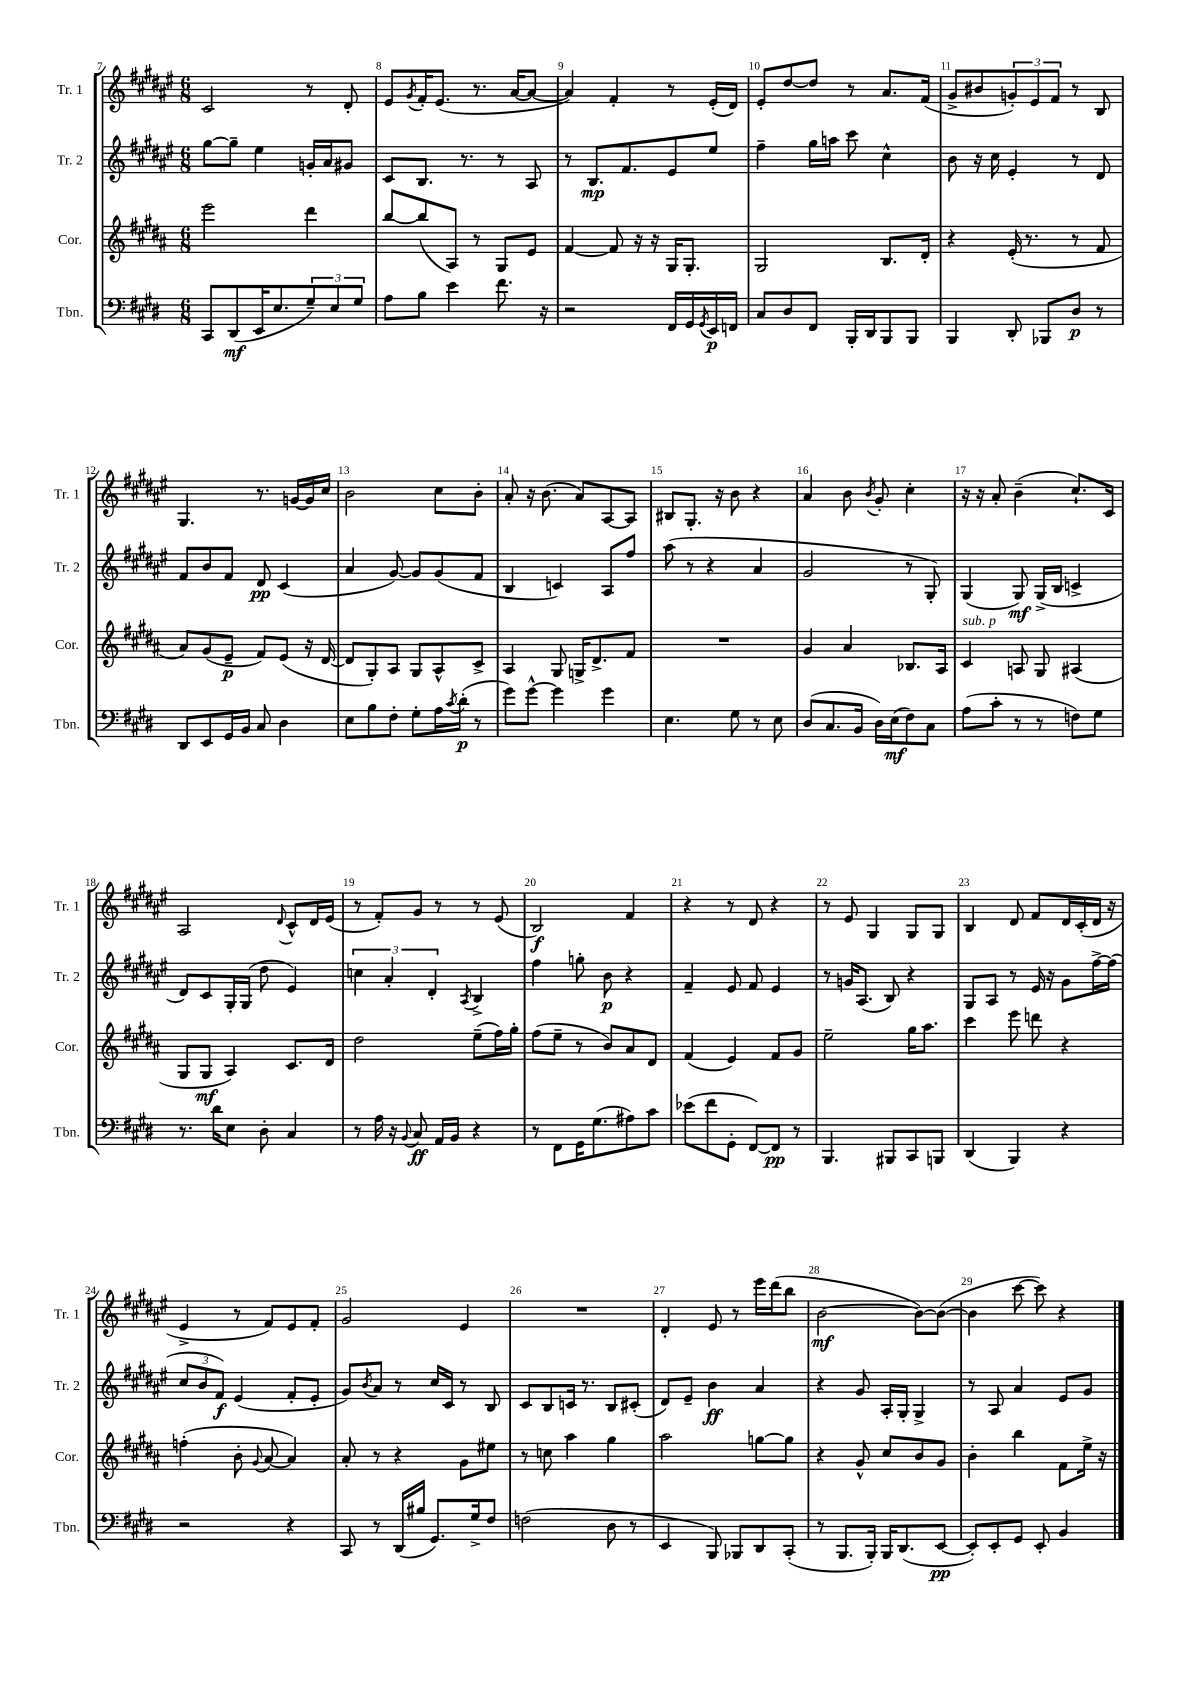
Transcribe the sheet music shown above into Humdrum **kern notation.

**kern	**kern	**kern	**kern
*staff4	*staff3	*staff2	*staff1
*clefF4	*clefG2	*clefG2	*clefG2
*k[f#c#g#d#]	*k[f#c#g#d#a#]	*k[f#c#g#d#a#e#]	*k[f#c#g#d#a#e#]
*M6/8	*M6/8	*M6/8	*M6/8
8CC#	2eee	[8gg#	2c#
(8DD#	.	8gg#~]	.
16EE	.	4ee#	.
8.E	.	.	.
12G#~)	4ddd#	16g'	8r
.	.	16a#	.
12E	.	.	.
.	.	8g#	8d#'
12G#	.	.	.
=	=	=	=
8A	[8bb	8c#	8e#
.	.	.	8qg#
8B	(8bb]	8.B	16f#'
.	.	.	(8.e#
4e	8A#)	.	.
.	.	8.r	.
.	8r	.	8.r
8.f#	8G#	8r	.
.	.	.	[16a#
.	8e	8A#	8a#_
16r	.	.	.
=	=	=	=
2r	[4f#	8r	4a#])
.	.	8.B	.
.	8f#]	.	4f#'
.	.	8.f#	.
.	16r	.	.
.	16r	.	.
16FF#	16G#	8e#	8r
16GG#	8.G#'	.	.
8qGG#	.	.	.
16EE	.	8ee#	(16e#'
16FF	.	.	16d#)
=	=	=	=
8C#	2G#	4ff#~	8e#'
8D#	.	.	[8dd#
8FF#	.	16gg#	8dd#]
.	.	16aa	.
16BBB'	.	8ccc#	8r
16DD#	.	.	.
8BBB	8.B	4cc#^^	8.a#
8BBB	.	.	.
.	16d#'	.	(16f#
=	=	=	=
4BBB	4r	8b	8g#^
.	.	16r	8b#
.	.	16cc#	.
8DD#'	(16e'	4e#'	12g')
.	8.r	.	.
.	.	.	12e#
8BBB-	.	.	.
.	.	.	12f#
8D#	8r	8r	8r
8r	8f#	8d#	8B
=	=	=	=
8DD#	8a#)	8f#	4.G#
8EE	(8g#	8b	.
16GG#	8e~	8f#	.
16BB	.	.	.
8C#	8f#)	8d#	8.r
4D#	(8e	(4c#	.
.	.	.	[16g
.	16r	.	16g]
.	[16d#	.	16cc#
=	=	=	=
8E	8d#]	4a#	2b
8B	8G#')	.	.
8F#'	8A#	[8g#)	.
8G#'	8G#	8g#]	.
16A	8A#^^	(8g#	8cc#
8qc#	.	.	.
(16d#'	.	.	.
8r	8c#^	8f#	8b'
=	=	=	=
8g#)	4A#	4B	8a#'
[8g#^^	.	.	16r
.	.	.	(8.b
4g#]	8G#	4c)	.
.	16G^	.	8a#)
.	8.d#^	.	.
4g#	.	8A#	[8A#
.	8f#	8ff#	8A#]
=	=	=	=
4.E	2.r	(8aa#	8B#
.	.	8r	8.G#'
.	.	4r	.
.	.	.	16r
8G#	.	.	8b
8r	.	4a#	4r
8E	.	.	.
=	=	=	=
(8D#	4g#	2g#	4a#
8.C#	.	.	.
.	4a#	.	8b
16BB	.	.	.
.	.	.	8qb
16D#)	.	.	8g#'
(16E	.	.	.
8F#)	8.B-	8r	4cc#'
8C#	.	8G#')	.
.	16A#	.	.
=	=	=	=
(8A	4c#	(4G#	16r
.	.	.	16r
8c#'	.	.	8a#'
8r	8A	8G#)	(4b~
8r	8G#	(16G#^	.
.	.	16B	.
8F)	(4A#	4c^	8.cc#`)
8G#	.	.	.
.	.	.	16c#
=	=	=	=
8.r	8G#	8d#)	2A#
.	8G#	8c#	.
16d#	.	.	.
8E	4A#)	16G#'	.
.	.	(16G#	.
8D#'	.	8dd#	.
.	.	.	8qqd#
4C#	8.c#	4e#)	8c#^^
.	.	.	16d#
.	16d#	.	(16e#
=	=	=	=
8r	2dd#	6cc	8r
16A	.	.	8f#')
.	.	6a#'	.
16r	.	.	.
8qqBB	.	.	.
8C#	.	.	8g#
.	.	6d#'	.
16AA	.	.	8r
16BB	.	.	.
.	.	8qA#	.
4r	(8ee~	4B^	8r
.	16ff#)	.	(8e#
.	16gg#'	.	.
=	=	=	=
8r	(8ff#	4ff#	2B)
8FF#	8ee~	.	.
16GG#	8r	8gg'	.
(8.G#	.	.	.
.	8b)	8b	.
8A#)	8a#	4r	4f#
8c#	8d#	.	.
=	=	=	=
(8e-	(4f#	4f#~	4r
8f#	.	.	.
8GG#'	4e)	8e#	8r
[8FF#)	.	8f#	8d#
8FF#]	8f#	4e#	4r
8r	8g#	.	.
=	=	=	=
4.BBB	2ee~	8r	8r
.	.	16g	8e#
.	.	(8.A#	.
.	.	.	4G#
8BBB#	.	8B)	.
8CC#	16gg#	4r	8G#
.	8.aa#	.	.
8BBB	.	.	8G#
=	=	=	=
(4DD#	4ccc#	8G#	4B
.	.	8A#	.
4BBB)	8eee	8r	8d#
.	8ddd	16e#	8f#
.	.	16r	.
4r	4r	8g#	16d#
.	.	.	(16c#'
.	.	[16ff#^	16d#
.	.	(16ff#]	16r
=	=	=	=
2r	(4ff'	12cc#	4e#^
.	.	12b	.
.	.	12f#)	.
.	8b'	(4e#	8r
.	8qqg#	.	.
.	[8a#	.	8f#)
4r	4a#])	8f#'	8e#
.	.	8e#'	8f#'
=	=	=	=
8CC#	8a#'	8g#)	2g#
.	.	8qb	.
8r	8r	8a#	.
(16DD#	4r	8r	.
16B#	.	.	.
8.GG#)	.	16cc#	.
.	.	16c#	.
.	8g#	8r	4e#
16G#^	.	.	.
8F#	8ee#	8B	.
=	=	=	=
(2F	8r	8c#	2.r
.	8cc	8B	.
.	4aa#	16c	.
.	.	8.r	.
8D#	4gg#	8B	.
8r	.	(8c#'	.
=	=	=	=
4EE	2aa#	8d#)	4d#'
.	.	8e#~	.
8BBB)	.	4b	8e#
8BBB-	.	.	8r
8DD#	[8gg	4a#	16eee#
.	.	.	(16ddd#
(8CC#'	8gg]	.	8bb
=	=	=	=
8r	4r	4r	[2b
8.BBB	.	.	.
.	8g#^^	8g#	.
16BBB')	.	.	.
16BBB	8cc#	16A#'	.
(8.DD#	.	16G#'	.
.	8b	4G#^	8b_)
[8EE	8g#	.	(8b_
=	=	=	=
8EE'])	4b'	8r	4b]
8EE'	.	8A#	.
8GG#	4bb	4a#	[8ccc#
8EE'	.	.	8ccc#])
4BB	8f#	8e#	4r
.	16ee^	8g#	.
.	16r	.	.
==	==	==	==
*-	*-	*-	*-
